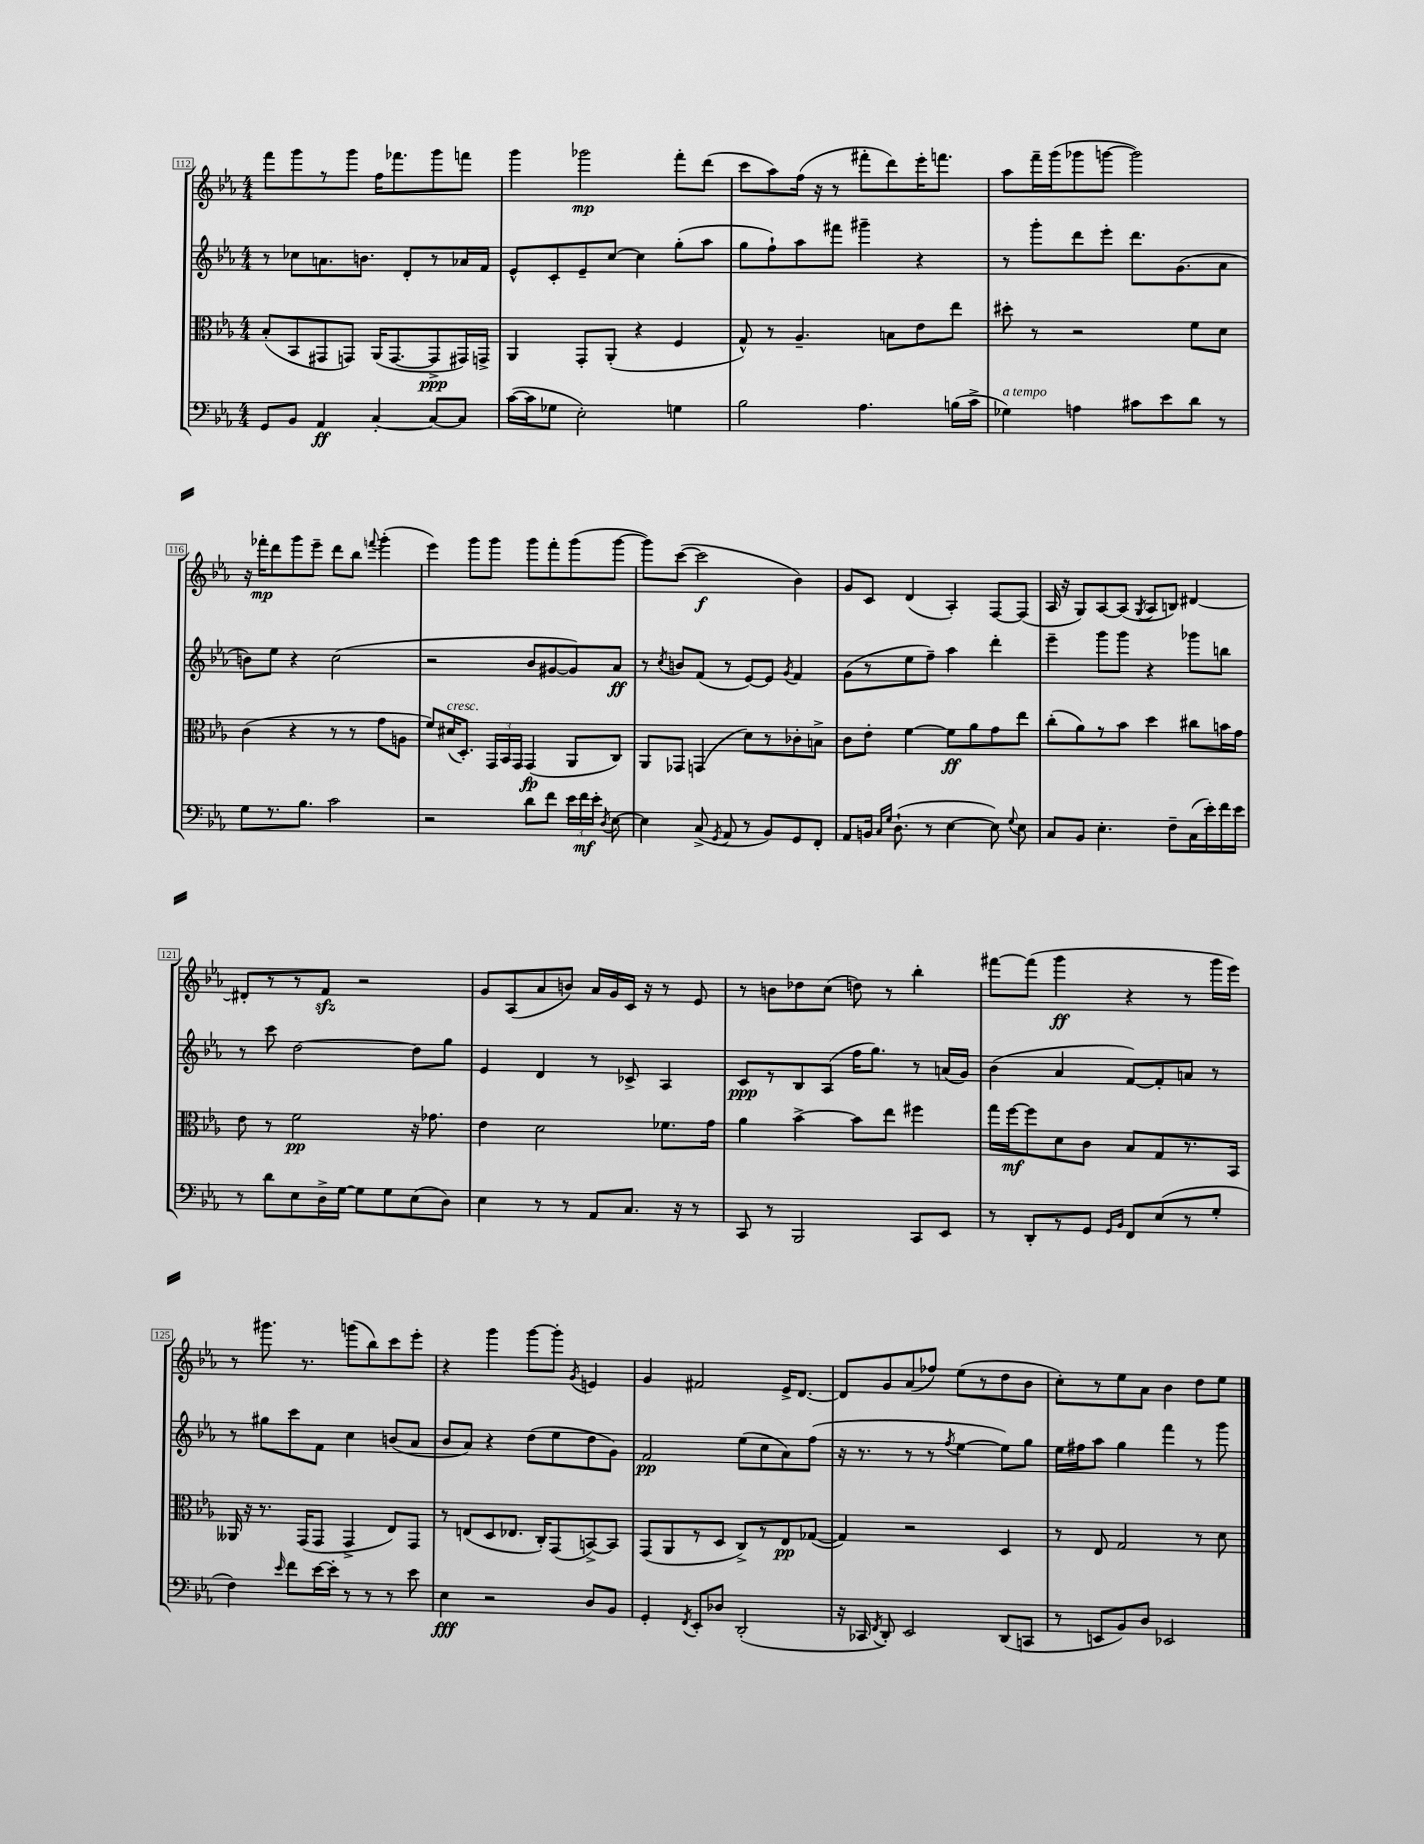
<<
\new StaffGroup <<
\new Staff = "s0" {
    \clef treble \key ees \major \numericTimeSignature \time 4/4
    \autoBeamOff f'''8[ g'''8 r8 g'''8] f''16[ fes'''8. g'''8 f'''8] |
    g'''4 ges'''2\mp f'''8[-. d'''8]( |
    c'''8[ aes''8) f''16]( r16 r8 fis'''8[-. d'''8) ees'''16-. f'''8.] |
    aes''8[ f'''16-- g'''16( ges'''8 g'''8]~ g'''2) |
    r16 fes'''16[-.\mp d'''8 g'''8 ees'''8]-- d'''8[ bes''8] \appoggiatura { f'''8 } g'''4-.( |
    ees'''4) g'''8[ g'''8] g'''8[ f'''8-. g'''8( g'''8]~ |
    g'''8[) c'''8]~( c'''2\f bes'4) |
    g'8[ c'8] d'4( aes4-.) f8[~ f8]( |
    aes16 r16 g8[) aes8~ aes8]( \acciaccatura { g8 } aes8[ b8]) dis'4~ |
    dis'8[-. r8 r8 f'8]\sfz r2 |
    g'8[ aes8( aes'8 b'8]) aes'16[ g'16 c'16] r16 r8 ees'8 |
    r8 b'8[ des''8 c''8]( d''8) r8 bes''4-. |
    fis'''8[~ fis'''8]( g'''4\ff r4 r8 g'''16[ ees'''16]) |
    r8 gis'''8. r8. g'''8[( bes''8) c'''8 ees'''8]-. |
    r4 g'''4 g'''8[~ g'''8]-. \acciaccatura { g'8 } e'4 |
    g'4 fis'2 ees'16[-> d'8.]~ |
    d'8[ g'8 aes'8( fes''8]) ees''8[( r8 d''8 bes'8] |
    c''8[-.) r8 ees''8 aes'8] bes'4 d''8[ ees''8] \bar "|." |
}
\new Staff = "s1" {
    \clef treble \key ees \major \numericTimeSignature \time 4/4
    \autoBeamOff r8 ces''8[ a'8. b'8.] d'8[-. r8 aes'16 f'16] |
    ees'8[-^ c'8-. ees'8-- c''8]~ c''4 g''8[-.( aes''8] |
    g''8[ f''8-!) aes''8 fis'''8] gis'''4-- r4 |
    r8 g'''8[-. d'''8 ees'''8]-. d'''8.[ g'8.( aes'8] |
    b'8[) ees''8] r4 c''2( |
    r2 bes'8[ gis'8~ gis'8) aes'8]\ff |
    r8 \acciaccatura { c''8 } b'8[ f'8]( r8 ees'8[~) ees'8] \acciaccatura { g'8 } f'4 |
    g'8[( r8 ees''8 f''8]--) aes''4 d'''4-. |
    ees'''4-- g'''8[ g'''8] r4 ges'''8[ b''8] |
    r8 c'''8 d''2~ d''8[ g''8] |
    ees'4 d'4 r8 ces'8-> aes4 |
    c'8[\ppp r8 bes8 aes8]( f''16[ g''8.]) r8 a'16[( g'16]) |
    bes'4( aes'4 f'8[~) f'8-. a'8] r8 |
    r8 gis''8[ c'''8 f'8] c''4 b'8[( aes'8] |
    bes'8[ aes'8]) r4 d''8[( ees''8 d''8 g'8]) |
    f'2\pp ees''8[( c''8 aes'8) f''8]( |
    r16 r8. r8 r8 \acciaccatura { f''8 } ees''4~ ees''8[) g''8] |
    ees''16[ fis''16 aes''8] g''4 f'''4 r8 g'''8 \bar "|." |
}
\new Staff = "s2" {
    \clef alto \key ees \major \numericTimeSignature \time 4/4
    \autoBeamOff bes8[-.( bes,8 gis,8 g,8]) aes,16[( g,8.~ g,8->\ppp gis,16) g,16]-> |
    aes,4 g,8[-. aes,8]-.( r4 f4 |
    g8-^) r8 aes4.-- b8[ ees'8 ees''8] |
    dis''8-. r8 r2 f'8[ d'8] |
    c'4( r4 r8 r8 g'8[ a8] |
    f'8[) dis'16^\markup { \italic "cresc." }( d8.]-.) \tuplet 3/2 { g,16[ bes,16 g,16] } g,4\fp( aes,8[ c8]) |
    aes,8[ ges,8] g,4( d'8[) r8 ces'8-. b8]-> |
    c'8[ ees'8]-. f'4~ f'8[\ff aes'8 g'8 ees''8] |
    c''8[-.( aes'8) r8 bes'8] d''4 cis''8[ b'16 g'16] |
    ees'8 r8 f'2\pp r16 ges'8. |
    ees'4 d'2 fes'8.[ g'16] |
    aes'4 bes'4~-> bes'8[ ees''8] fis''4 |
    g''16[ f''16~\mf f''8 d'8 c'8] bes8[ g8 r8. bes,16] |
    aeses,16 r16 r8. g,16[( g,8] g,4-> ees8[) g,8] |
    r8 e8[( d8 ees8.] c16[-.) g,8( b,8~->) b,8] |
    g,8[( aes,8 r8 d8] c8[->) r8 ees8\pp ges8]~( |
    ges4) r2 d4 |
    r8 ees8 g2 r8 d'8 \bar "|." |
}
\new Staff = "s3" {
    \clef bass \key ees \major \numericTimeSignature \time 4/4
    \autoBeamOff g,8[ bes,8] aes,4\ff c4~-. c8[~ c8] |
    c'16[~( c'16 ges8] ees2-.) g4 |
    bes2 aes4. b16[( c'16]-> |
    ges4^\markup { \italic "a tempo" }) a4 cis'8[ ees'8 d'8] r8 |
    g8[ r8. bes8.] c'2 |
    r2 d'8[ f'8] \tuplet 3/2 { ees'16[ f'16\mf ees'16]-. } \acciaccatura { d8 } ees8~ |
    ees4 c8->( \acciaccatura { g,8 } aes,8 r8 bes,8[) g,8 f,8]-. |
    aes,8[ b,16] \grace { c16[ g16] } d8.-!( r8 ees4~ ees8) \appoggiatura { g8 } ees8 |
    c8[ bes,8] ees4.-. f8[-- c16( ees'16-.) f'16 ees'16] |
    r8 d'8[ ees8 d16-> g16]~ g8[ g8 ees8( d8]) |
    ees4 r8 r8 aes,8[ c8.] r16 r8 |
    c,8 r8 bes,,2 c,8[ ees,8] |
    r8 d,8[-. r8 g,8] \grace { g,16[ bes,16] } f,8[ ees8( r8 g8]-. |
    f4) \grace { ees'16 } f'8[ ees'16~ ees'16]-. r8 r8 r8 ees'8 |
    ees4\fff r2 d8[ bes,8] |
    g,4-. \acciaccatura { f,8 } ees,8[-. des8] d,2-.( |
    r16 ces,16 \acciaccatura { f,8 } d,8-.) ees,2 d,8[( c,8] |
    r8 e,8[ bes,8) d8] ees,2 \bar "|." |
}
>>
>>
\layout { \context { \Score currentBarNumber = #112 \override BarNumber.stencil = #(make-stencil-boxer 0.1 0.3 ly:text-interface::print) } }
